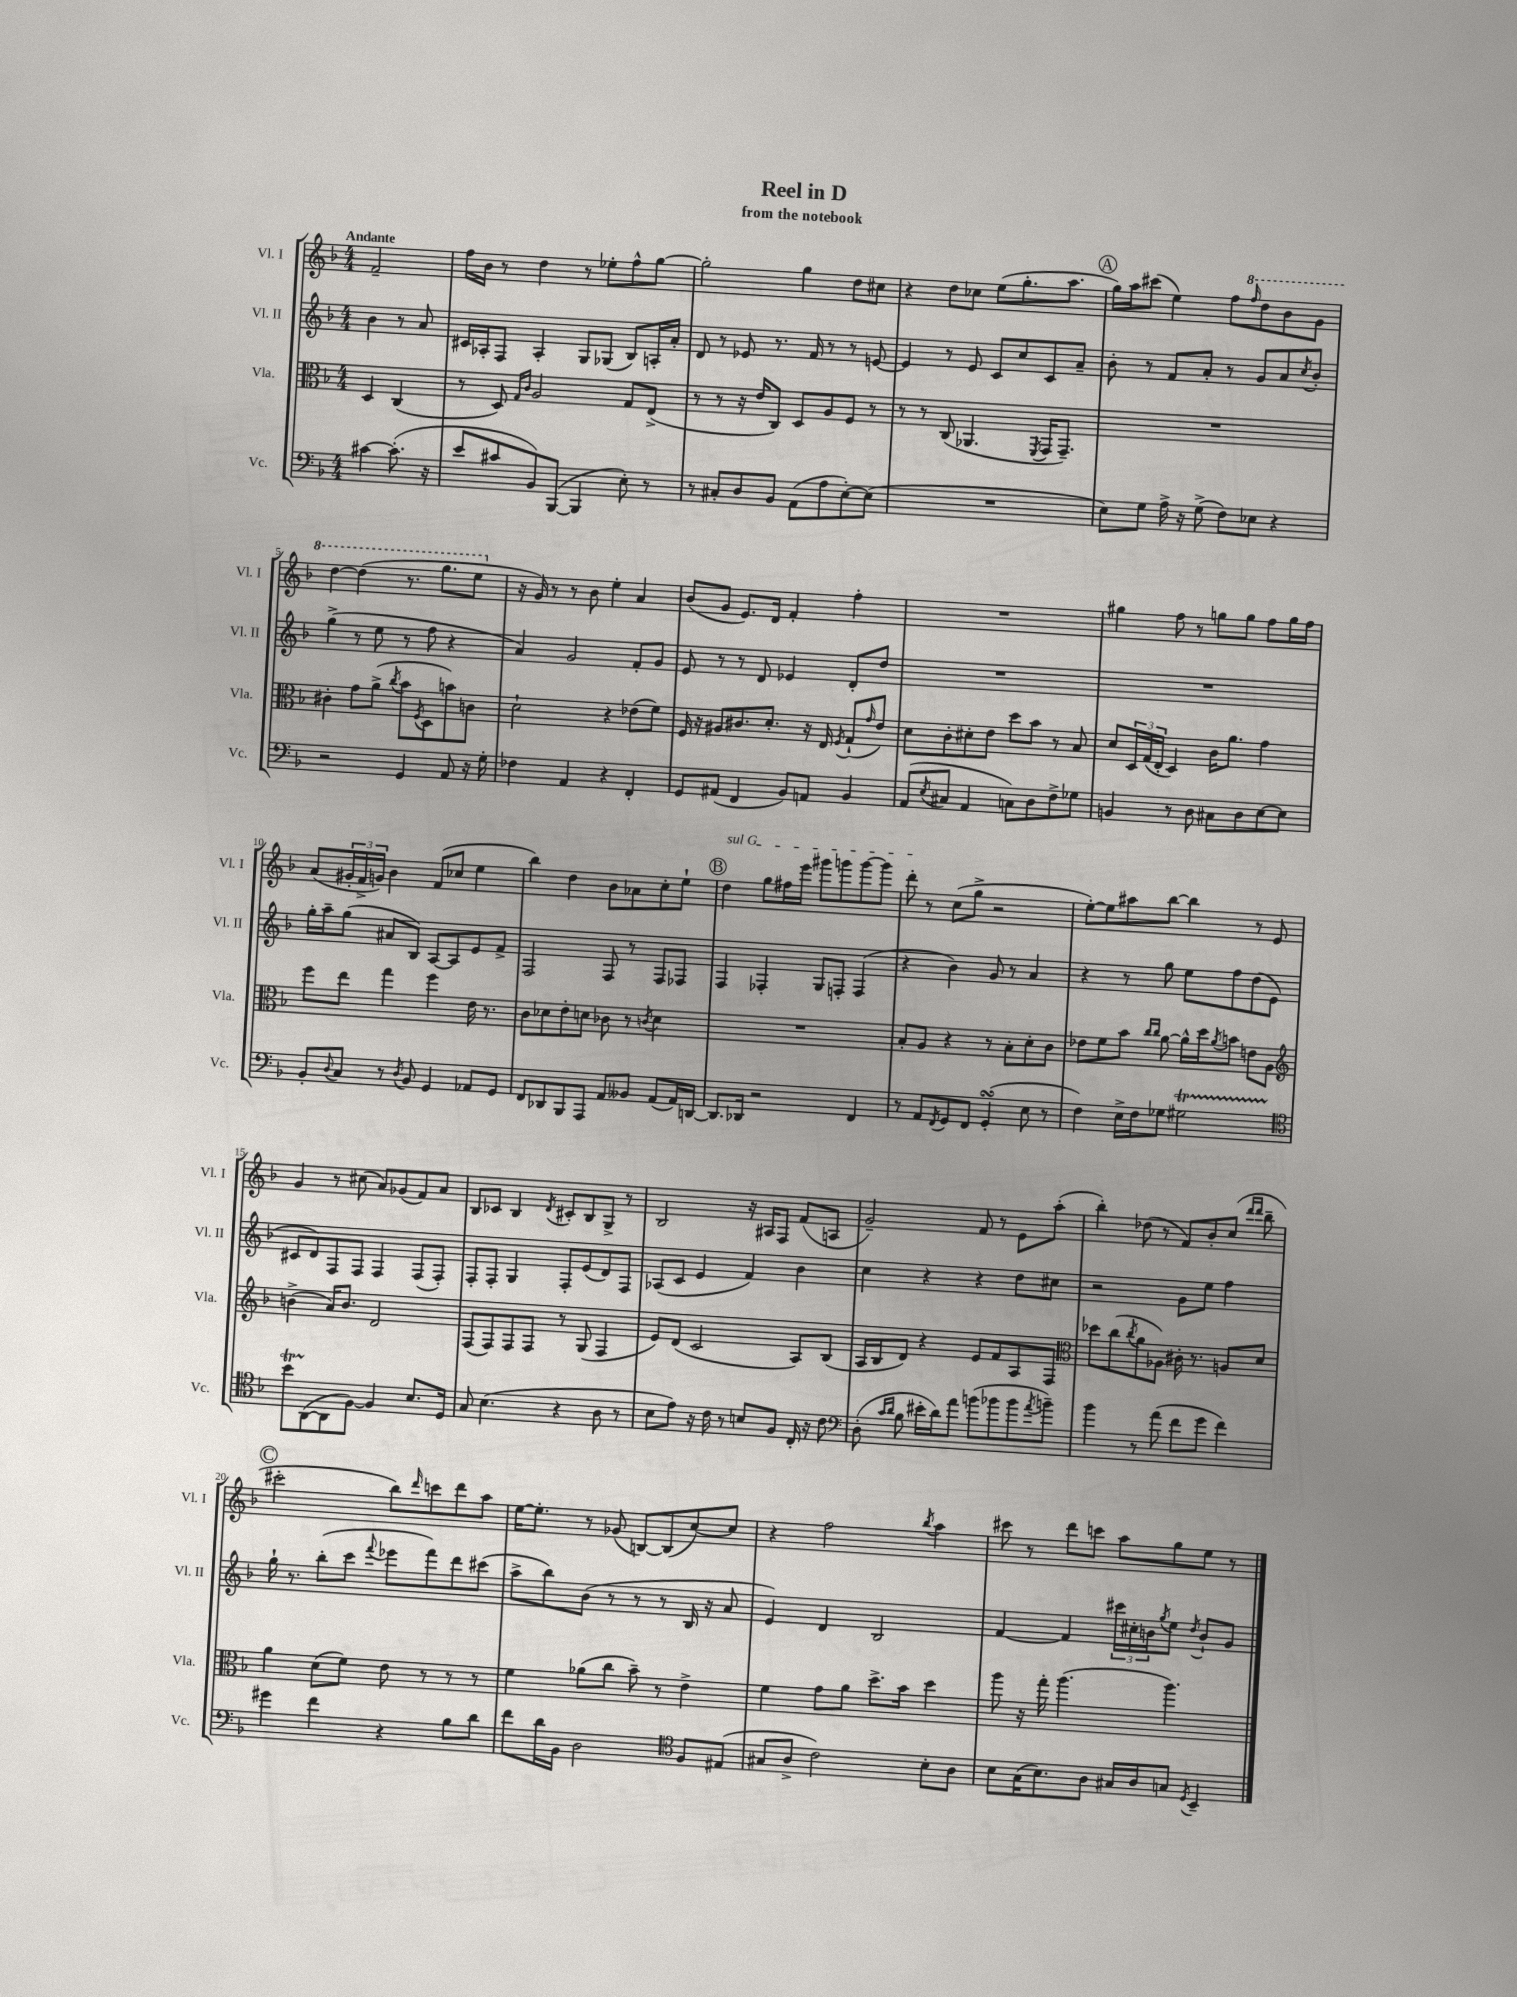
\header { title = "Reel in D" subtitle = "from the notebook" }
<<
\new StaffGroup <<
\new Staff = "s0" \with { instrumentName = "Vl. I" shortInstrumentName = "Vl. I" } {
    \clef treble \key f \major \numericTimeSignature \time 4/4 \partial 2 \tempo "Andante"
    f'2-- |
    f''16 bes'16 r8 d''4 r8 ees''8-. f''8-^ g''8~ |
    g''2-. g''4 d''8 cis''8 |
    r4 d''8 ces''8 e''8( g''8.-. a''8. |
    \mark \markup { \circle "A" } g''16) a''16 cis'''8( e''4) f''8 \ottava #1 \grace { f'''16 } d'''8 bes''8 g''8 |
    d'''4~ d'''4( r8. g'''8. e'''8 \ottava #0 |
    r16 g'16) r8 r8 bes'8 e''4-. a'4 |
    bes'8( g'8 e'8.) d'16 f'4-. f''4-. |
    R1 |
    gis''4 f''8 r8 g''8 g''8 f''8 g''16 f''16 |
    a'8( \tuplet 3/2 { gis'16-. f'16-> g'16) } bes'4 f'8( ces''8 e''4 |
    bes''4) d''4 bes'8 aes'8 c''8-. e''8-! |
    \mark \markup { \circle "B" } \once \override TextSpanner.bound-details.left.text = \markup { \italic "sul G" } d''4\startTextSpan g''8 fis''16 e'''16 gis'''8 g'''8 g'''8~ g'''8 |
    d'''8-.\stopTextSpan r8 c''8( g''8-> r2 |
    e''8~-.) e''8 ais''8 bes''8~ bes''4 r8 e'8 |
    g'4 r8 cis''8( a'8) ges'8( f'8) a'8 |
    bes8 ces'8 bes4 \acciaccatura { d'8 } cis'8-. bes8 g8-> r8 |
    bes2 r16 ais16 f8 f'8( a8 |
    g'2--) f'8 r8 e'8 a''8-.( |
    bes''4-.) des''8( r8 f'8) bes'8-. c''8( \grace { d'''16 d'''16 } bes''8-- |
    \mark \markup { \circle "C" } cis'''2-. bes''8) \grace { d'''16 } c'''8 d'''8 a''8 |
    e''16~ e''8.-. r8 ges'8( b8~) b8( c''8~) c''8 |
    r4 f''2 \acciaccatura { bes''8 } a''4 |
    cis'''8 r8 d'''8 c'''8 a''8 g''8 e''8 r8 \bar "|." |
}
\new Staff = "s1" \with { instrumentName = "Vl. II" shortInstrumentName = "Vl. II" } {
    \clef treble \key f \major \numericTimeSignature \time 4/4 \partial 2
    bes'4 r8 a'8 |
    cis'16 aes16-. f8 aes4-. g8 ges8( bes8) a16-. a'16-. |
    d'8 r8 ees'8 r8. f'16 r8 r8 e'8~ |
    e'4 r8 e'8 c'8 c''8 c'8 a'8-- |
    \mark \markup { \circle "A" } bes'8-. r8 f'8 a'8-. r8 g'8 a'8 \acciaccatura { c''8 } bes'8-. |
    g''4->( r8 e''8 r8 f''8 r4 |
    a'4) g'2 f'8-. g'8 |
    e'8 r8 r8 d'8 ees'4 d'8-. d''8 |
    R1 |
    R1 |
    g''16-. a''16-- g''8( ais'8 bes8) a8~ a8 e'8 f'8-> |
    f2 f8 r8 f8 fes8 |
    \mark \markup { \circle "B" } f4 fes4-. g8 f8-. f4( |
    r4 bes'4) g'8 r8 a'4 |
    r4 r8 g''8 e''8 f''8 d''8( e'8 |
    cis'8 d'8) f8 f8 f4 f8( f8-.) |
    f8-. f8-. g4 f8-. e'8( d'8) f8 |
    aes8( c'8 e'4 f'4) bes'4 |
    c''4 r4 r4 d''8 cis''8 |
    r2 g'8 e''8 f''4 |
    \mark \markup { \circle "C" } g''16-! r8. bes''8-.( c'''8 \appoggiatura { f'''8 } ees'''8 f'''8) d'''8 cis'''8( |
    a''8-> bes''8) bes'8( r8 r8 r8 bes16 r16 a'8 |
    e'4) d'4 bes2 |
    f'4~ f'4 \tuplet 3/2 { cis'''16 cis''16-. b'16 } \acciaccatura { g''8 } e''8 \acciaccatura { d''8 } b'8-! g'8 \bar "|." |
}
\new Staff = "s2" \with { instrumentName = "Vla." shortInstrumentName = "Vla." } {
    \clef alto \key f \major \numericTimeSignature \time 4/4 \partial 2
    d4 c4( |
    r8 d8) \grace { g16 c'16 } a2 g8 e8->( |
    r8 r8 r16 e'16 c8) d8 a8 f8 r8 |
    r8 r8 c8( aes,4. \acciaccatura { f,8 } g,16 g,8.--) |
    \mark \markup { \circle "A" } R1 |
    cis'4-. g'8 a'8->( \acciaccatura { c''8 } bes'8 \acciaccatura { f8 } d8 b'8) c'8 |
    d'2-! r4 ees'8( f'8) |
    f16 r16 ais8 cis'8. d'8.-. r16 e16 \acciaccatura { f8 } g8-!( \grace { g'16 } e'8) |
    d'8 c'8-. dis'8-. e'8 d''8 bes'8 r8 bes8 |
    d'8 \tuplet 3/2 { d16 g16( e16-. } d4) c'16 a'8. g'4 |
    f''8 e''8 g''4 f''4 e'16 r8. |
    c'8 des'8 e'8-. d'8 ces'8 r8 \acciaccatura { c'8 } d'4 |
    \mark \markup { \circle "B" } R1 |
    bes8-. a8 r4 r8 bes8-. d'8-. c'8 |
    ees'8 f'8 bes'8 \grace { c''16 c''16 } a'8~ a'16-^ d''16 \acciaccatura { a'8 } b'8 e'8 a8 |
    \clef treble b'4->( a'16) b'8. d'2 |
    f8( f8) f8 f8 r8 g8( f4 |
    e'8) d'8( c'2 a8) bes8( |
    a16 bes16 d'8) r4 e'8 f'8 a8 f8 |
    \clef alto des''8 c''8( \acciaccatura { c''8 } a'8 aes8) cis'16-. r8. a8 d'8 |
    \mark \markup { \circle "C" } a'4 d'8( f'8) e'8 r8 r8 r8 |
    f'4 aes'8( c''8 bes'8--) r8 e'4-> |
    f'4 g'8 a'8 d''8.-> bes'16 d''4 |
    a''8 r16 g''16-. a''4.( a''4.) \bar "|." |
}
\new Staff = "s3" \with { instrumentName = "Vc." shortInstrumentName = "Vc." } {
    \clef bass \key f \major \numericTimeSignature \time 4/4 \partial 2
    cis'4~ cis'8.-.( r16 |
    e'8 cis'8 bes,8) bes,,8~( bes,,4 e8-.) r8 |
    r8 cis8-. d8 bes,8 a,8( a8 e8~-.) e8( |
    R1 |
    \mark \markup { \circle "A" } e8) g8 a16-> r16 g8->( f8) ees8 r4 |
    r2 g,4 a,8 r16 g16-. |
    fes4 a,4 r4 f,4-. |
    g,8 ais,8( f,4 bes,8) a,8 bes,4 |
    a,8( \acciaccatura { e8 } cis8 a,4 c8) d8 f8-> ges8 |
    b,4 r8 d8 cis8 d8 e8~ e8 |
    bes,8-. \appoggiatura { d8 } c8 r8 \acciaccatura { d8 } bes,8 g,4 aes,8 g,8 |
    f,8 des,8 bes,,8 a,,8 a,8 beses,8 a,8( a,16) d,16~ |
    \mark \markup { \circle "B" } d,8. des,16 r2 f,4 |
    r8 a,8 \acciaccatura { f,8 } g,8 f,8 g,4-.\turn( e8 r8 |
    f4) e16-> f16 ges8 gis2\startTrillSpan |
    \clef tenor bes'8 a,8~\stopTrillSpan( a,8 f8~) f4 bes8. d16 |
    g8 bes4.( r4 a8 r8 |
    bes8 e'8) r16 c'16 r8 b8 f8 c16-. r16 c'8 |
    \clef bass d8-.( \grace { c'16 d'16 } bes8 eis'16-. d'16) a'8 b'8( bes'8 bes'8 \acciaccatura { a'8 } b'8--) |
    bes'4 r8 a'8( f'8 g'8 f'4) |
    \mark \markup { \circle "C" } gis'4 f'4 r4 bes8 d'8 |
    f'8 d'16 bes,16 d2 \clef tenor f8 eis8( |
    gis8 a8-> c'2) bes8-. a8 |
    bes8 g16( bes8.) a8 gis16 a16 g8 \acciaccatura { d8 } bes,4-- \bar "|." |
}
>>
>>
